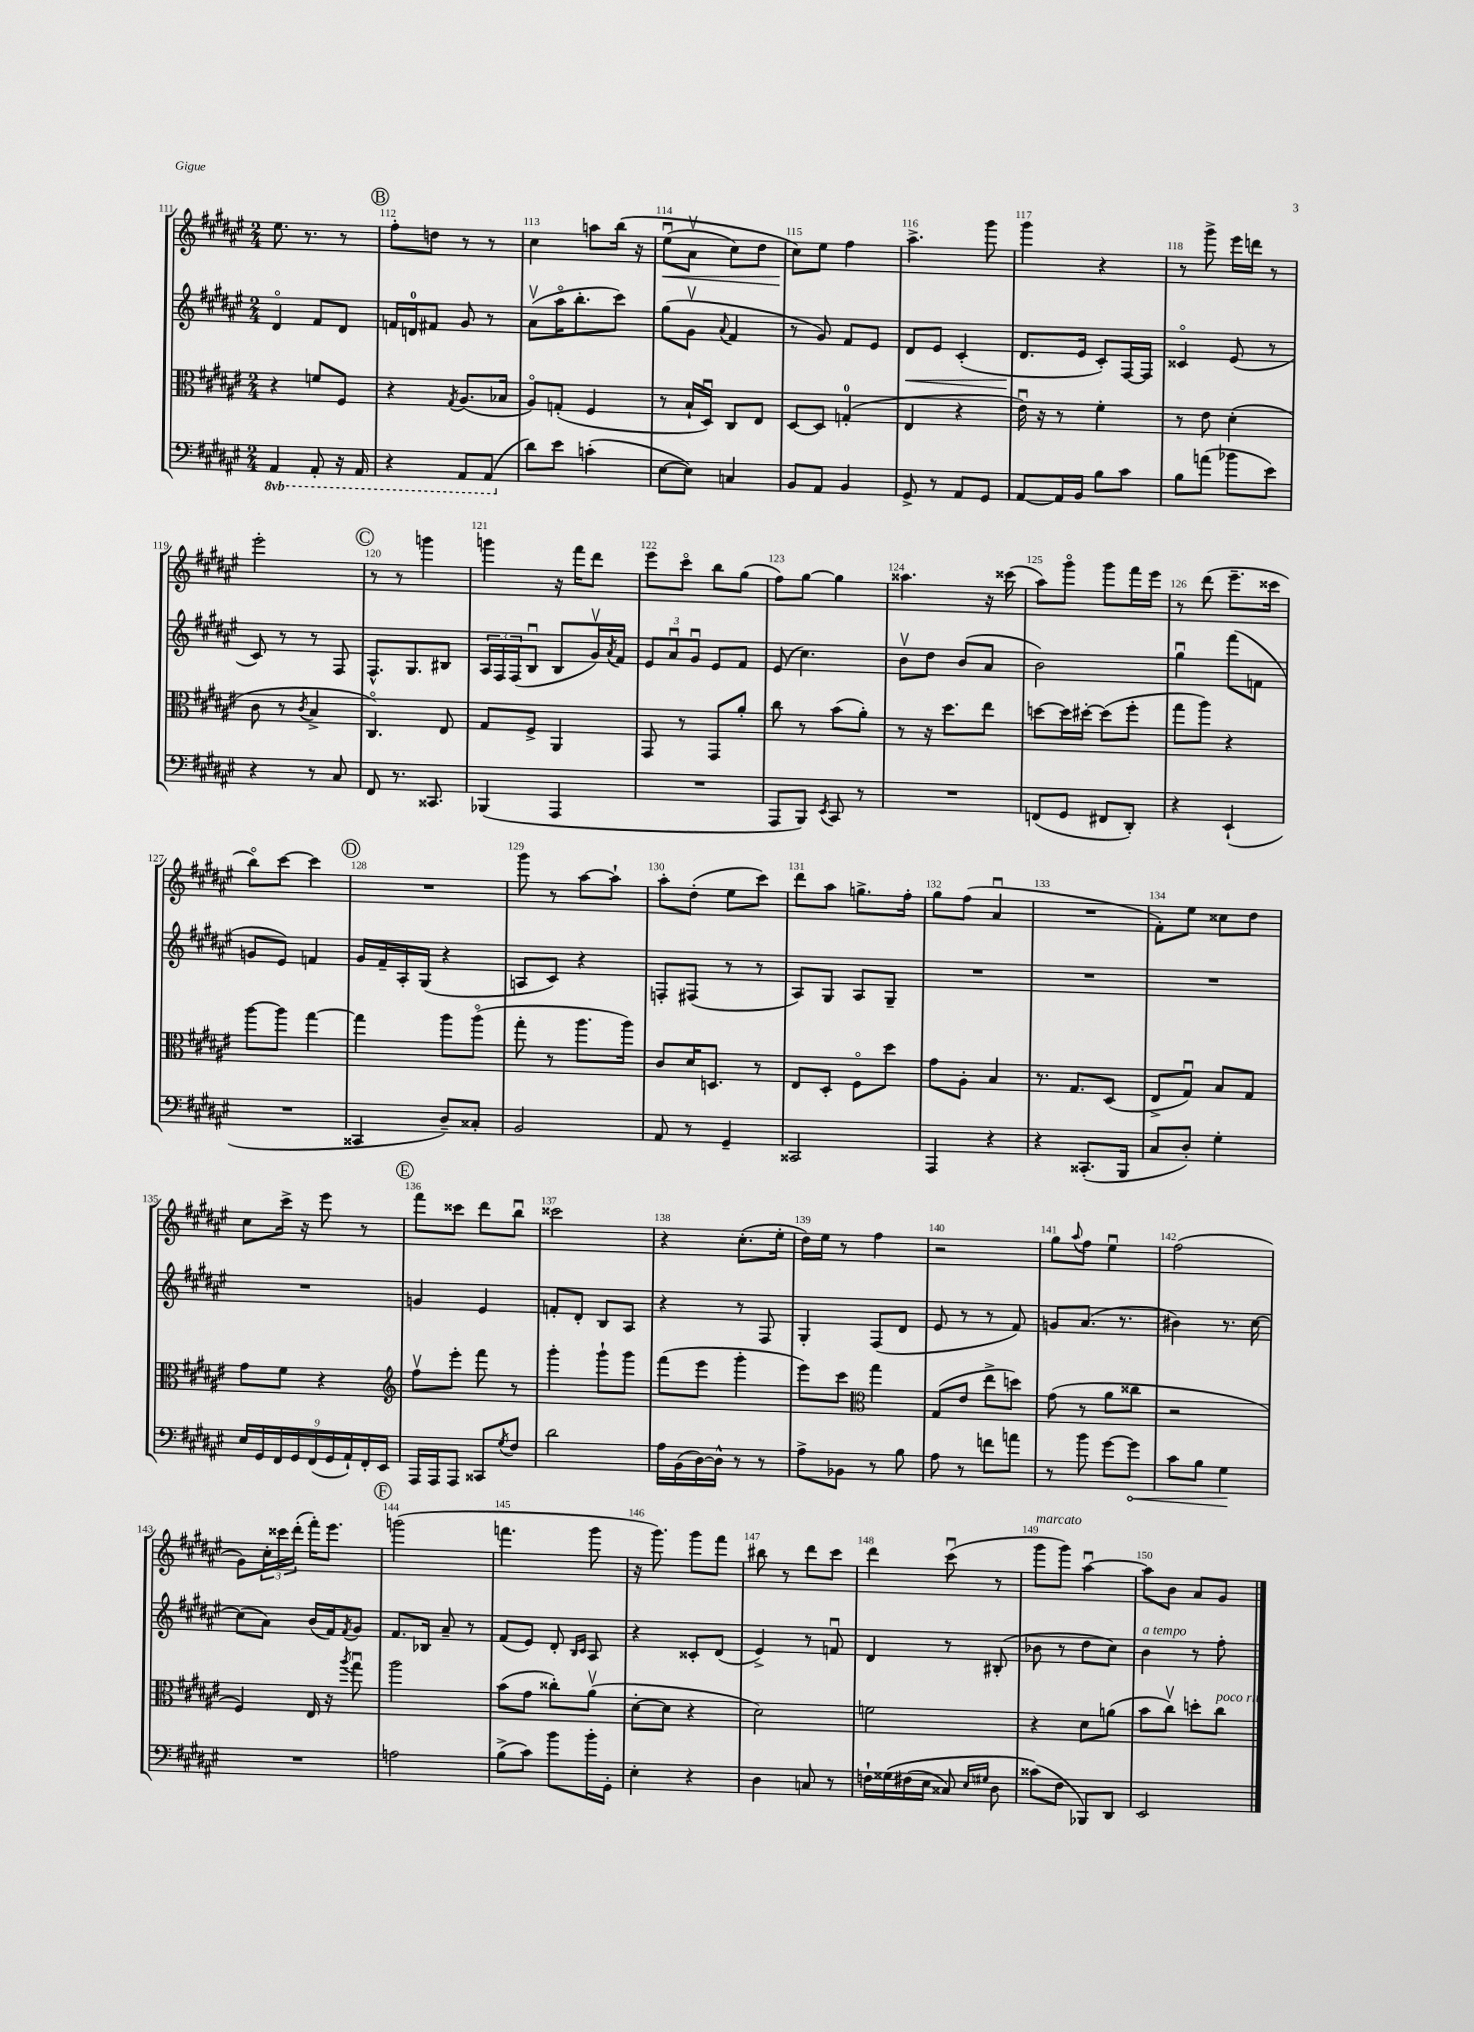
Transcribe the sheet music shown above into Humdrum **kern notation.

**kern	**kern	**kern	**kern
*staff4	*staff3	*staff2	*staff1
*clefF4	*clefC3	*clefG2	*clefG2
*k[f#c#g#d#a#e#]	*k[f#c#g#d#a#e#]	*k[f#c#g#d#a#e#]	*k[f#c#g#d#a#e#]
*M2/4	*M2/4	*M2/4	*M2/4
4AAA#/	4r	4d#o/	8.ee#\
.	.	.	8.r
8AAA#'/	8f/L	8f#/L	.
16r	8F#/J	8d#/J	8r
16AAA#/	.	.	.
=	=	=	=
4r	4r	16f/LL	8ff#'\L
.	.	16d/J	.
.	.	8f#/J	8dd\J
.	8qG#/	.	.
8AAA#/L	(8.A#/L	8g#/	8r
(8AAA#/J	.	8r	8r
.	16B-/Jk	.	.
=	=	=	=
8d#\L)	8A#o/L)	(8a#v\L	4cc#\
8e#\J	(8G'/J	16aa#o\K	.
.	.	8.bb'\	.
(4c'\	4F#/	.	8aa\L
.	.	8ccc#\J)	&(16bb\Jk
.	.	.	16r
=	=	=	=
[8E#\L	8r	(8gg#\L	(8ee#u\L
8E#\]J)	16B`/LL	8g#v\J	8a#v\J
.	16D#u/JJ)	.	.
.	.	8qqa#/	.
4C/	8C#/L	4f#/	8cc#\L)
.	8E#/J	.	8dd#\J
=	=	=	=
8BB/L	[8D#/L	8r	8cc#\L&)
8AA#/J	8D#/]J	8g#/)	8ee#\J
4BB/	(4G'/	8f#/L	4ff#\
.	.	8e#/J	.
=	=	=	=
8GG#^/	4E#/	8d#/L	4.aa#^\
8r	.	8e#/J	.
8AA#/L	4r	(4c#'/	.
8GG#/J	.	.	8ggg#\
=	=	=	=
[8AA#/L	16e#u\)	8.d#/L	4ggg#\
.	16r	.	.
16AA#/]L	8r	.	.
16BB/JJ	.	16e#/Jk	.
8B\L	4f#'\	8c#'/L)	4r
8c#\J	.	[16F#/L	.
.	.	16F#/]JJ	.
=	=	=	=
8B\L	8r	4c##o/	8r
(8a\J	8e#\	.	8ggg#^\
8b-\L	(4d#'\	(8e#/	16eee#\LL
.	.	.	16ddd\JJ
8e#\J)	.	8r	8r
=	=	=	=
4r	8c#\	8c#/)	2eee#'\
.	8r	8r	.
.	8qc#/	.	.
8r	4B^/	8r	.
8C#/	.	8F#/	.
=	=	=	=
8FF#/	4.C#o/)	8.F#^^/L	8r
8.r	.	.	8r
.	.	8.G#/	.
.	.	.	4ggg\
8.CC##/	.	.	.
.	8E#/	8B#/J	.
=	=	=	=
(4BBB-/	8G#/L	24A#/LL	4ggg\
.	.	24F#/	.
.	.	(24F#/J	.
.	8F#^/J	8Bu/J	.
4AAA#/	4AA#/	8B/L	16r
.	.	.	16fff#\LK
.	.	16g#v/L)	8ddd#\J
.	.	8qa#/	.
.	.	16f#/JJ	.
=	=	=	=
2r	8GG#/	12e#/L	8eee#\L
.	.	12a#u/	.
.	8r	.	8ccc#o\J
.	.	12g#u/J	.
.	8GG#/L	8e#/L	8bb\L
.	8a#'/J	8f#/J	(8gg#\J
=	=	=	=
8AAA#/L	8cc#\	(8e#/	8ff#\L)
8BBB/J)	8r	4.cc#\)	[8gg#\J
8qEE#/	.	.	.
8CC#/	(8b\L	.	4gg#\]
8r	8a#'\J)	.	.
=	=	=	=
2r	8r	8bv\L	4.aa##\
.	16r	8dd#\J	.
.	8.dd#\L	.	.
.	.	(8b/L	.
.	8ee#\J	8a#/J	16r
.	.	.	(16ccc##\
=	=	=	=
(8FF/L	[8dd\L	2b\)	8aa#\L)
8GG#/J	16dd\]L	.	8ggg#o\J
.	[16dd#'\JJ	.	.
8FF#/L	(8dd#\]L	.	8ggg#\L
8DD#'/J)	8ff#'\J	.	16fff#\L
.	.	.	16eee#\JJ
=	=	=	=
4r	8gg#\L	4gg#u\	8r
.	8aa#\J)	.	(8ddd#\
(4EE#`/	4r	(8fff#\L	8.eee#~\L
.	.	8f\J	.
.	.	.	16ccc##\Jk
=	=	=	=
2r	[8aa#\L	8g/L	8bbo\L)
.	8aa#\]J	8e#/J)	[8ccc#\J
.	[4gg#\	4f/	4ccc#\]
=	=	=	=
4CC##/	4gg#\]	16g#/LL	2r
.	.	16f#~/	.
.	.	16A#'/	.
.	.	(16G#/JJ	.
8D#~/L)	8aa#\L	4r	.
8C##'/J	(8aa#o\J	.	.
=	=	=	=
2BB/	8gg#'\	8A/L	8ggg#\
.	8r	8c#/J)	8r
.	8.aa#\L	4r	[8aa#\L
.	.	.	8aa#`\]J
.	16aa#\Jk)	.	.
=	=	=	=
8AA#/	8c#/L	8F'/L	8aa#'\L
8r	16d#/K	(8F#/J	(8dd#'\J
.	8.D/J	.	.
4GG#~/	.	8r	8ee#\L
.	8r	8r	8ccc#\J)
=	=	=	=
2CC##/	8E#/L	8A#/L)	8ddd#\L
.	8D#'/J	8G#/J	8aa#\J
.	8F#o\L	8A#/L	8.gg^\L
.	8dd#\J	8G#~/J	.
.	.	.	16ff#'\Jk
=	=	=	=
4AAA#/	8g#\L	2r	8gg#\L
.	8A#'\J	.	(8ff#\J
4r	4B/	.	4a#u/
=	=	=	=
4r	8.r	2r	2r
.	8.G#/L	.	.
(8.CC##'/L	.	.	.
.	(8D#/J	.	.
16BBB/Jk	.	.	.
=	=	=	=
8C#/L	8E#^/L	2r	8f#'\L)
8D#'/J)	8G#u/J)	.	8ee#\J
4G#'\	8B/L	.	8cc##\L
.	8G#/J	.	8dd#\J
=	=	=	=
18E#/LL	8g#\L	2r	8cc#\L
18GG#/	.	.	.
18FF#/	.	.	.
.	8f#\J	.	16ccc#^\Jk
18GG#/	.	.	.
.	.	.	16r
(18FF#/	.	.	.
.	4r	.	8eee#\
18GG#/	.	.	.
18AA#`/)	.	.	.
.	.	.	8r
18FF#'/	.	.	.
18EE#/JJ	.	.	.
=	=	=	=
*	*clefG2	*	*
16AAA#/LL	8ff#v\L	4g/	8fff#\L
16AAA#/J	.	.	.
8AAA#/J	8eee#'\J	.	8ccc##\J
8CC##/L	8fff#\	4e#/	8ddd#\L
8qG#/	.	.	.
8F#/J	8r	.	8bbu\J
=	=	=	=
2d#\	4ggg#'\	8f'/L	2ccc##\
.	.	8d#'/J	.
.	8ggg#`\L	8B/L	.
.	8ggg#\J	8A#/J	.
=	=	=	=
16A#\LL	(8fff#\L	4r	4r
(16BB\	.	.	.
[16D#\)	8eee#\J	.	.
16D#^^\]JJ	.	.	.
8r	4ggg#'\	8r	(8.cc#'\L
8r	.	8F#/	.
.	.	.	16ee#'\Jk
=	=	=	=
8A#^\L	8eee#\L)	4G#'/	16dd#\LL)
.	.	.	16ee#\JJ
8BB-\J	8ccc#\J	.	8r
*	*clefC3	*	*
8r	4gg#\	(8F#/L	4ff#\
8B\	.	8d#/J	.
=	=	=	=
8A#\	(8G#/L	8e#/	2r
8r	8e#/J	8r	.
8f\L	8ee#^\L	8r	.
8a\J	8dd\J)	8f#/)	.
=	=	=	=
8r	(8g#\	8g/L	8gg#\L
.	.	.	8qqaa#/
8b\	8r	(8.a#/J	8ff#\J
[8g#\L	8a#\L	.	4ee#u\
.	.	8.r	.
8g#\]J	8cc##\J	.	.
=	=	=	=
8c#\L	2r	4b#\)	(2ff#\
8B\J	.	.	.
4G#\	.	8.r	.
.	.	[16cc#\	.
=	=	=	=
2r	4F#/)	(8cc#\]L	8g#\L)
.	.	8a#\J)	24cc#'\L
.	.	.	24ccc##\
.	.	.	(24ddd#'\JJ
.	16E#/	(16b/LL	16fff#'\LK)
.	16r	16f#/J)	8.eee#\J
.	8qaa#/	8qf#/	.
.	8gg#u\	8g#/J	.
=	=	=	=
2A\	2aa#\	8.f#/L	(2ggg\
.	.	16B-/Jk	.
.	.	8a#~/	.
.	.	8r	.
=	=	=	=
(8B^\L	(8b\L	(8f#/L	4.fff\
8c#\J)	8g#\J	8e#/J)	.
8b\L	8cc##'\L)	8d#'/	.
.	.	16qqB/LL	.
.	.	16qqc#/JJ	.
16b'\L	(8a#v\J	8A#/	8ggg#\
16GG#'\JJ	.	.	.
=	=	=	=
4E#'\	[8d#'\L	4r	16r
.	.	.	8.ggg#\)
.	8d#\]J	.	.
4r	4r	8c##'/L	8ggg#\L
.	.	(8d#/J	8fff#\J
=	=	=	=
4D#\	2d#\)	4e#^/)	8bb#\
.	.	.	8r
8C/	.	8r	8ddd#\L
8r	.	8fu/	8ccc#\J
=	=	=	=
16F`\LL	2f\	4d#/	4ddd#\
&(16G##\	.	.	.
(16F#\	.	.	.
16E#\JJ	.	.	.
8C##/)	.	8r	(8ccc#u\
16qqE#/LL	.	.	.
16qqG#/JJ	.	.	.
8D#\	.	(8B#'/	8r
=	=	=	=
(8c##\L&)	4r	8b-\	8ggg#\L
8F#\J	.	8r	8ggg#\J)
8BBB-/L)	8d#\L	8dd#\L	[4aa#u\
8DD#/J	(8a\J	8cc#\J)	.
=	=	=	=
2EE#/	8b\L	4b\	8aa#\]L
.	8cc#v\J)	.	8b\J
.	8dd'\L	8r	8a#/L
.	8cc#\J	8ff#'\	8g#/J
==	==	==	==
*-	*-	*-	*-
